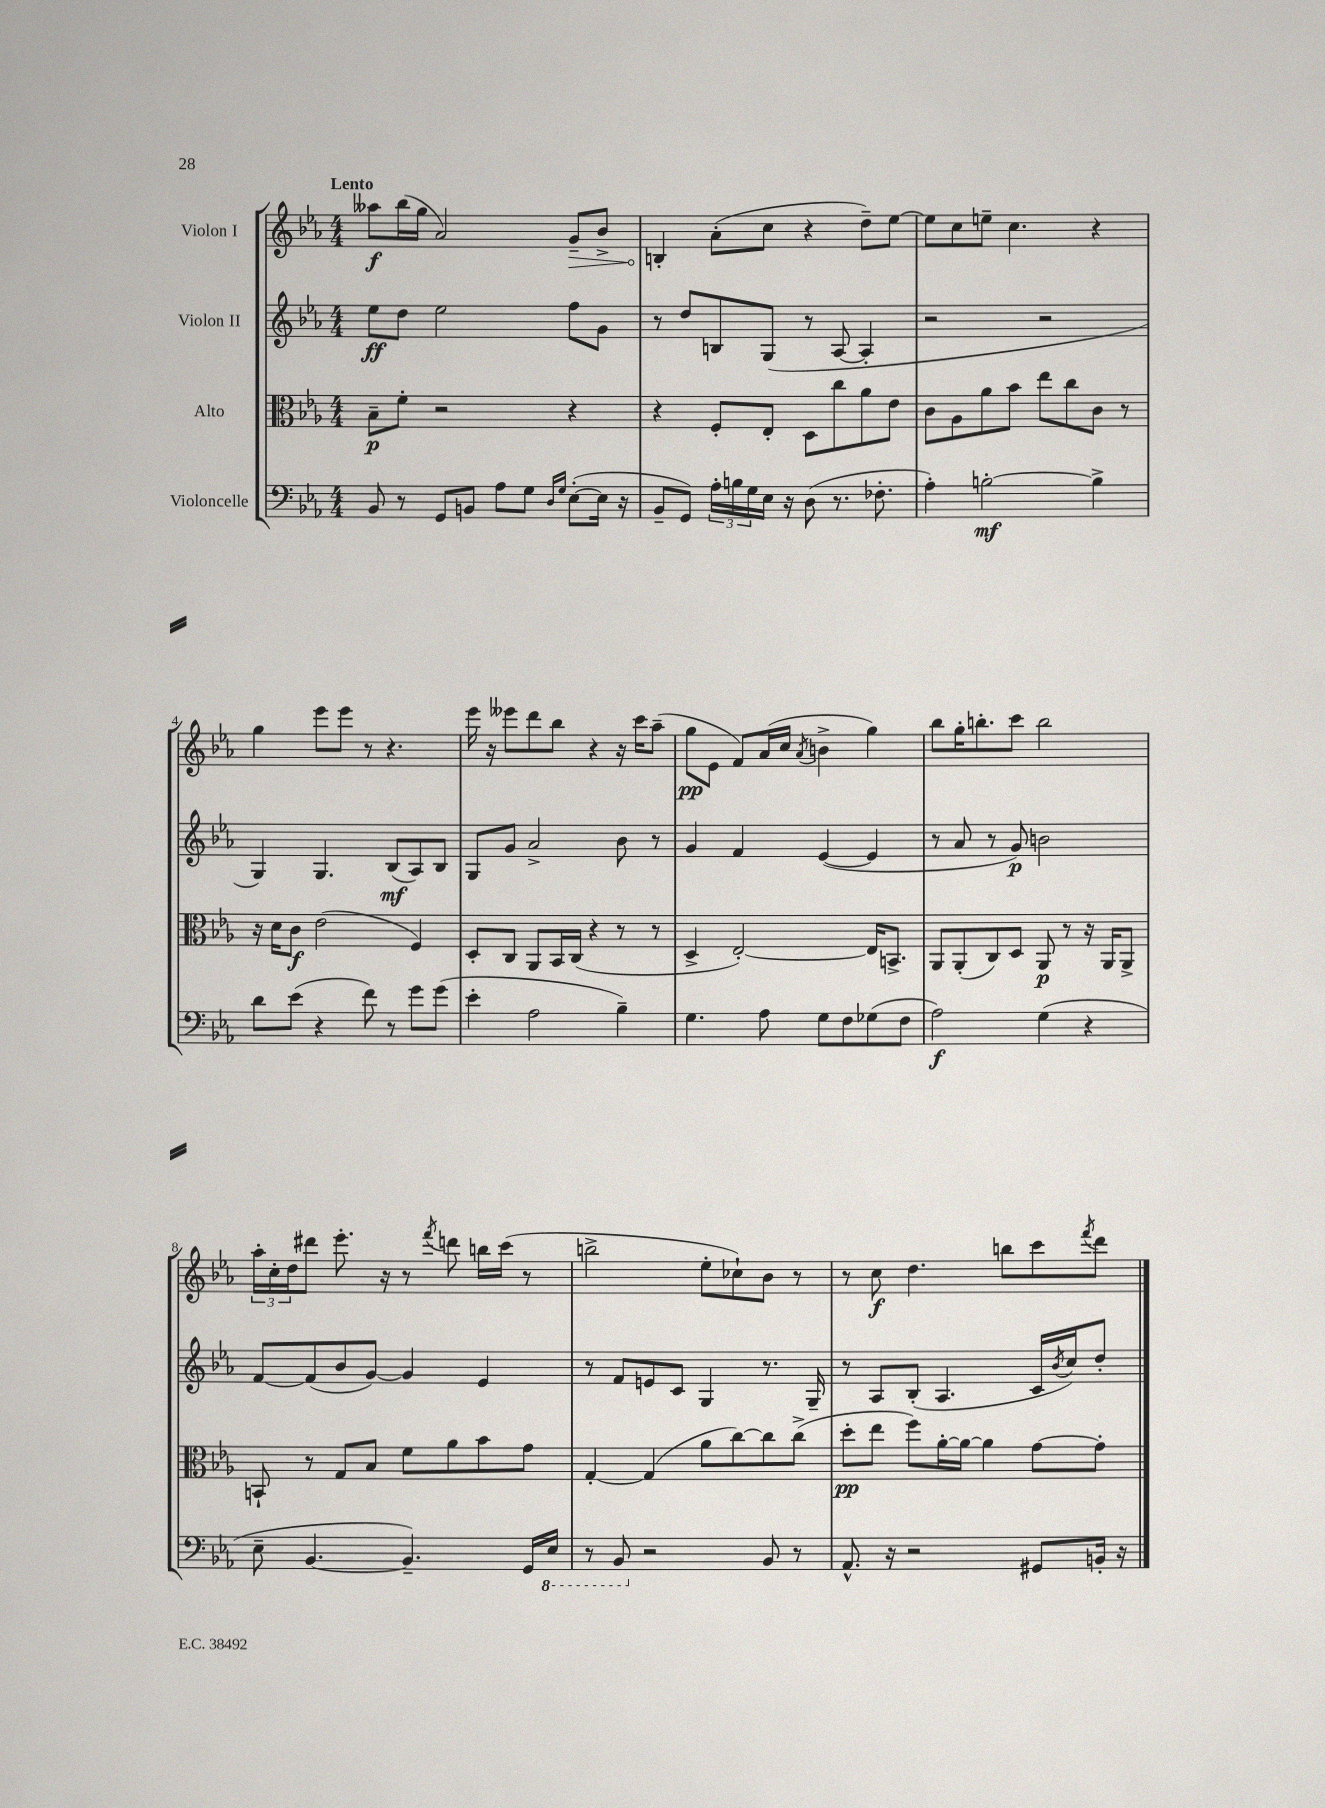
<<
\new StaffGroup <<
\new Staff = "s0" \with { instrumentName = "Violon I" } {
    \clef treble \key ees \major \numericTimeSignature \time 4/4 \tempo "Lento"
    aeses''8\f bes''16( g''16 aes'2) \once \override Hairpin.circled-tip = ##t g'8--\> bes'8-> |
    b4-.\! aes'8-.( c''8 r4 d''8--) ees''8~ |
    ees''8 c''8 e''8-- c''4. r4 |
    g''4 ees'''8 ees'''8 r8 r4. |
    ees'''16 r16 eeses'''8 d'''8 bes''8 r4 r16 c'''16 aes''8--( |
    g''8\pp ees'8 f'8) aes'16( c''16 \acciaccatura { aes'8 } b'4-> g''4) |
    bes''8 g''16-. b''8.-. c'''8 b''2 |
    \tuplet 3/2 { aes''16-. c''16-. d''16 } dis'''8 ees'''8.-. r16 r8 \acciaccatura { f'''8 } d'''8 b''16 c'''16( r8 |
    b''2-> ees''8-. ces''8-!) bes'8 r8 |
    r8 c''8\f d''4. b''8 c'''8 \acciaccatura { f'''8 } d'''8 \bar "|." |
}
\new Staff = "s1" \with { instrumentName = "Violon II" } {
    \clef treble \key ees \major \numericTimeSignature \time 4/4
    ees''8\ff d''8 ees''2 f''8 g'8 |
    r8 d''8 b8 g8( r8 aes8~ aes4-. |
    r2 r2 |
    g4) g4. bes8\mf( aes8) bes8 |
    g8 g'8 aes'2-> bes'8 r8 |
    g'4 f'4 ees'4~( ees'4 |
    r8 aes'8 r8 g'8\p) b'2 |
    f'8~ f'8( bes'8 g'8~) g'4 ees'4 |
    r8 f'8 e'8 c'8 g4 r8. g16-- |
    r8 aes8 bes8-.( aes4. c'16 \acciaccatura { bes'8 } c''16) d''8-. \bar "|." |
}
\new Staff = "s2" \with { instrumentName = "Alto" } {
    \clef alto \key ees \major \numericTimeSignature \time 4/4
    bes8--\p f'8-. r2 r4 |
    r4 f8-. ees8-. d8 c''8 aes'8 ees'8 |
    c'8 aes8 aes'8 bes'8 ees''8 c''8 c'8 r8 |
    r16 d'16 c'8\f ees'2( f4) |
    d8-. c8 aes,8 bes,16 c16( r4 r8 r8 |
    d4-> ees2~-.) ees16 b,8.-> |
    aes,8 aes,8-.( c8) d8 aes,8\p r8 r16 aes,16 aes,8-> |
    b,8-! r8 g8 bes8 f'8 aes'8 bes'8 g'8 |
    g4~-. g4( aes'8 c''8~) c''8 c''8->( |
    d''8-.\pp ees''8 f''8) aes'16~-. aes'16~ aes'4 g'8~ g'8-. \bar "|." |
}
\new Staff = "s3" \with { instrumentName = "Violoncelle" } {
    \clef bass \key ees \major \numericTimeSignature \time 4/4
    bes,8 r8 g,8 b,8 aes8 g8 \grace { d16 g16 } ees8~-.( ees16 r16 |
    bes,8-- g,8) \tuplet 3/2 { aes16-. b16 g16 } ees16 r16 d8( r8. fes8.-. |
    aes4-.) b2~-.\mf b4-> |
    d'8 ees'8( r4 f'8) r8 g'8 g'8( |
    ees'4-. aes2 bes4--) |
    g4. aes8 g8 f8 ges8( f8 |
    aes2\f) g4( r4 |
    ees8-- bes,4.~ bes,4.--) g,16 \ottava #-1 ees,16 |
    r8 bes,,8 \ottava #0 r2 bes,8 r8 |
    aes,8.-^ r16 r2 gis,8 b,16-. r16 \bar "|." |
}
>>
>>
